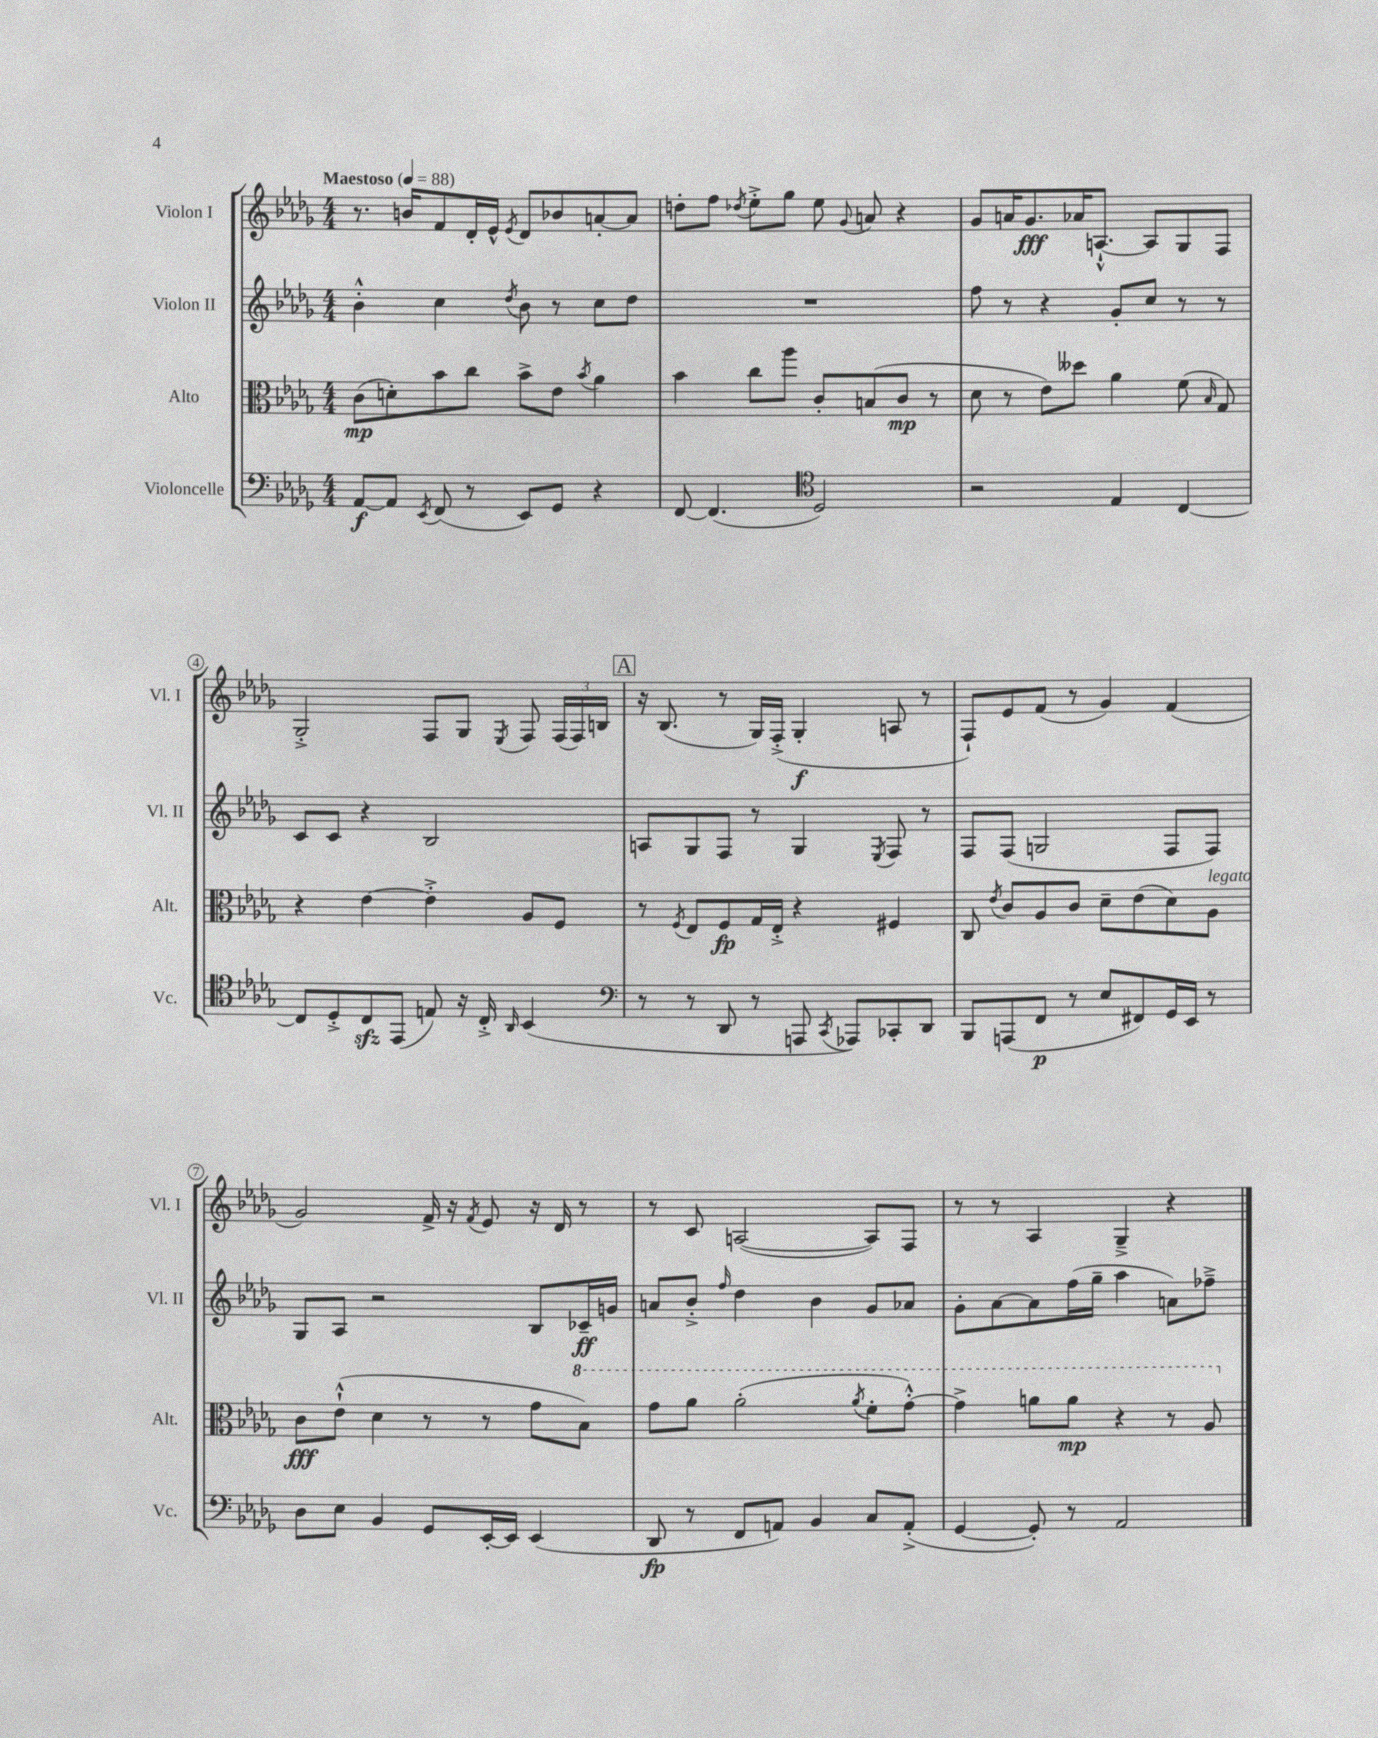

**kern	**kern	**kern	**kern
*staff4	*staff3	*staff2	*staff1
*clefF4	*clefC3	*clefG2	*clefG2
*k[b-e-a-d-g-]	*k[b-e-a-d-g-]	*k[b-e-a-d-g-]	*k[b-e-a-d-g-]
*M4/4	*M4/4	*M4/4	*M4/4
*MM88	*MM88	*MM88	*MM88
[8AA-	(8c	4b-'^^	8.r
8AA-]	8d')	.	.
.	.	.	16b
8qEE-	.	.	.
(8FF	8b-	4cc	8f
8r	8cc	.	16d-'
.	.	.	16e-^^
.	.	8qdd-	8qe-
8EE-)	8b-^	8b-	8d-
8GG-	8e-	8r	8b-
.	8qb-	.	.
4r	4a-	8cc	[8a'
.	.	8dd-	8a]
=	=	=	=
[8FF	4b-	1r	8dd'
(4.FF]	.	.	8ff
.	.	.	8qdd-
.	8cc	.	8ee-'^
.	8aa-	.	8gg-
*clefC4	*	*	*
2D-)	8c'	.	8ee-
.	.	.	8qqg-
.	(8B	.	8a
.	8c	.	4r
.	8r	.	.
=	=	=	=
2r	8d-	8ff	8g-
.	8r	8r	16a
.	.	.	8.g-
.	8e-)	4r	.
.	8dd--	.	16a-
.	.	.	[8.A`^^
4E-	4a-	8g-'	.
.	.	8cc	8A]
[4C	(8f	8r	8G-
.	16qqB-	.	.
.	8G-)	8r	8F
=	=	=	=
8C]	4r	8c	2G-'^
8D-'^	.	8c	.
8C	[4e-	4r	.
(8EE-	.	.	.
8E)	4e-'^]	2B-	8F
16r	.	.	8G-
16C'^	.	.	.
16qqAA-	.	.	8qE-
(4BB-	8A-	.	8F
.	8F	.	(24F
.	.	.	24F)
.	.	.	24B
=	=	=	=
*clefF4	*	*	*
8r	8r	8A	16r
.	.	.	(8.B-
.	8qF	.	.
8r	8E-	8G-	.
8DD-	8F	8F	8r
8r	16G-	8r	16G-)
.	16E-'^	.	(16F'^
8AAA	4r	4G-	4G-'
8qCC	.	.	.
8AAA-)	.	.	.
.	.	8qE-	.
8CC-'	4F#	8F	8A
8DD-	.	8r	8r
=	=	=	=
8BBB-	8C	8F	8F`)
.	8qe-	.	.
(8AAA	8c	(8F	8e-
8FF	8A-	2G	(8f
8r	8c	.	8r
8E-	8d-~	.	4g-)
8FF#)	(8e-	.	.
16GG-	8d-)	8F	(4f
16EE-	.	.	.
8r	8A-	8F)	.
=	=	=	=
8D-	8c	8G-	2g-)
8E-	(8e-`^^	8A-	.
4BB-	4d-	2r	.
8GG-	8r	.	16f^
.	.	.	16r
.	.	.	8qf
[16EE-'	8r	.	8e-
16EE-]	.	.	.
(4EE-	8g-	8B-	16r
.	.	.	16d-
.	8b-)	16c-~	8r
.	.	16g	.
=	=	=	=
8DD-	8gg-	8a	8r
8r	8aa-	8b-'^	8c
.	.	16qqff	.
8FF	(2aa-'	4dd-	([2A
8AA)	.	.	.
4BB-	.	4b-	.
.	8qaa-	.	.
8C	8ff'	8g-	8A])
(8AA'^	[8gg-'^^)	8a-	8F
=	=	=	=
[4GG-	4gg-^]	8g-'	8r
.	.	[8a-	8r
8GG-'])	8aa	8a-]	4A-
8r	8aa	(16ff	.
.	.	16gg-~	.
2AA-	4r	4aa-	4G-~^
.	8r	8a)	4r
.	8a-	8ff-~^	.
==	==	==	==
*-	*-	*-	*-
